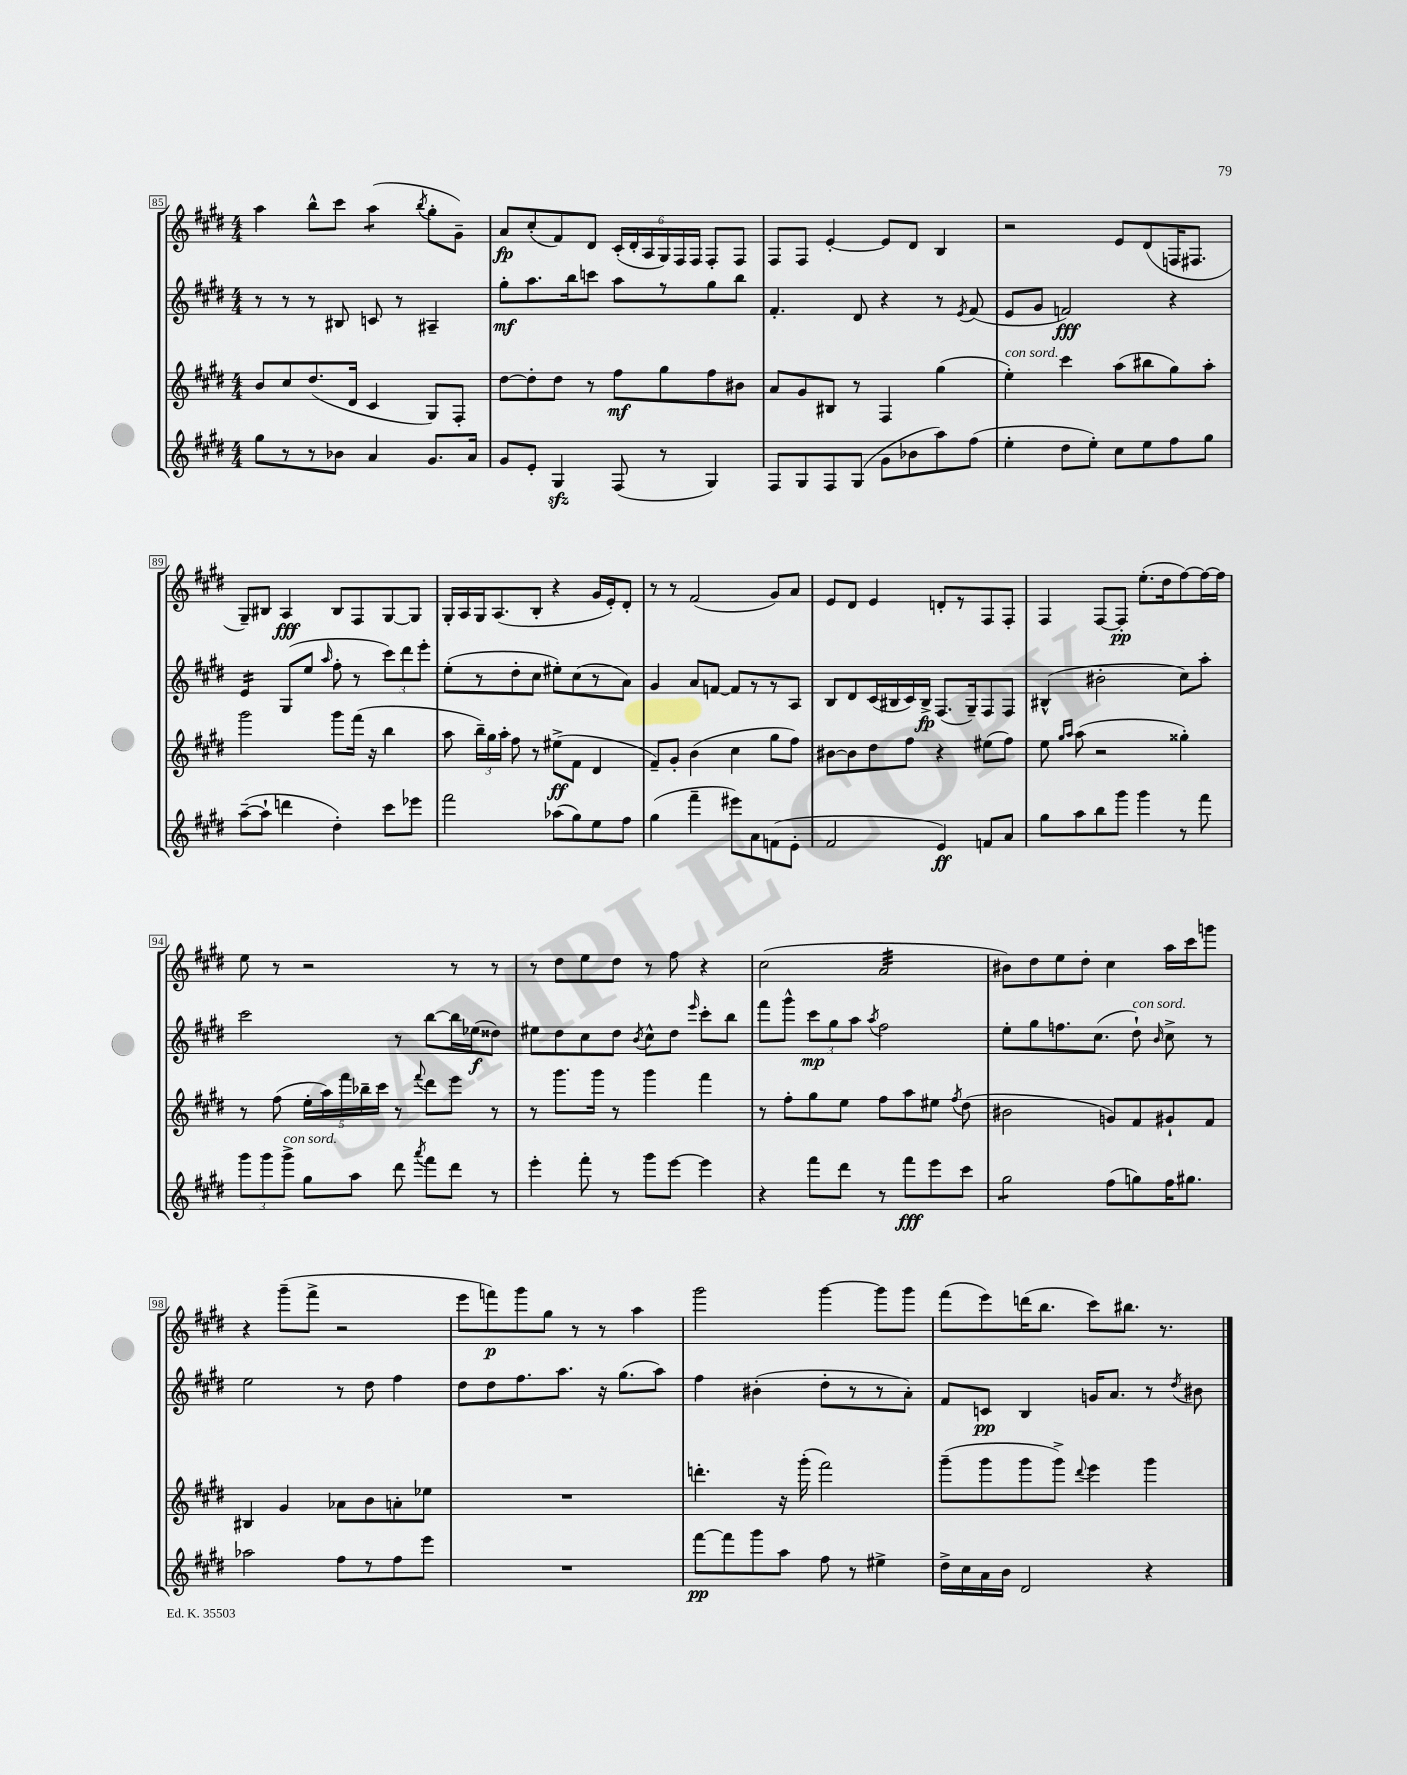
<<
\new StaffGroup <<
\new Staff = "s0" {
    \clef treble \key e \major \numericTimeSignature \time 4/4
    \autoBeamOff a''4 b''8[-^ cis'''8] a''4:8( \acciaccatura { b''8 } gis''8[-. gis'8]--) |
    a'8[\fp cis''8-.( fis'8) dis'8] \tuplet 6/4 { cis'16[-.( dis'16-. a16 gis16) fis16 fis16] } fis8[-. fis8] |
    fis8[ fis8] e'4~-. e'8[ dis'8] b4 |
    r2 e'8[ dis'8( f16 fis8.] |
    gis8[--) bis8] a4\fff bis8[ fis8 gis8~ gis8] |
    gis16[-. a16 gis16 a8.( b8]-. r4 gis'16[ e'16-.) dis'8]-. |
    r8 r8 fis'2( gis'8[) a'8] |
    e'8[ dis'8] e'4 d'8[-. r8 fis8 fis8]-. |
    fis4 fis8[~ fis8]-.\pp e''8.[-.( dis''16 fis''8~) fis''16~ fis''16] |
    e''8 r8 r2 r8 r8 |
    r8 dis''8[ e''8 dis''8] r8 fis''8 r4 |
    cis''2( a'2:32 |
    bis'8[) dis''8 e''8 dis''8]-. cis''4 a''16[ cis'''16 g'''8] |
    r4 gis'''8[--( fis'''8]-> r2 |
    e'''8[ f'''8\p) gis'''8 gis''8] r8 r8 a''4 |
    gis'''2 gis'''4~ gis'''8[ gis'''8] |
    fis'''8[( e'''8) d'''16( b''8.] cis'''8[) bis''8.] r8. \bar "|." |
}
\new Staff = "s1" {
    \clef treble \key e \major \numericTimeSignature \time 4/4
    \autoBeamOff r8 r8 r8 bis8 c'8 r8 ais4-- |
    gis''8[-.\mf a''8. b''16 c'''8] a''8[ r8 gis''8 b''8] |
    fis'4.-. dis'8 r4 r8 \acciaccatura { e'8 } fis'8( |
    e'8[ gis'8] f'2\fff) r4 |
    e'4:16 gis8[( e''8] \grace { a''16 } fis''8-. r8 \tuplet 3/2 { cis'''8[) dis'''8 e'''8]-. } |
    e''8[-.( r8 dis''8-. cis''8] eis''8[-.) cis''8( r8 a'8]) |
    gis'4 a'8[ f'8]~ f'8[ r8 r8 a8] |
    b8[ dis'8 cis'16( bis16 cis'16) bis16]->\fp fis8.[( gis16--) fis8 fis8] |
    bis4-^( bis'2-. cis''8[) a''8]-. |
    cis'''2 r8 b''8[~ b''16 ees''16\f( disis''8]) |
    eis''8[ dis''8 cis''8 dis''8] \acciaccatura { b'8 } cis''8[-^ dis''8] \grace { e'''16 } cis'''8[-. b''8] |
    fis'''8[ gis'''8]-^ \tuplet 3/2 { cis'''8[\mp gis''8 a''8] } \acciaccatura { a''8 } fis''2 |
    e''8[-. gis''8 f''8. cis''8.]( dis''8-!^\markup { \italic "con sord." }) \grace { b'16 } cis''8-> r8 |
    e''2 r8 dis''8 fis''4 |
    dis''8[ dis''8 fis''8. a''8.] r16 gis''8.[( a''8]) |
    fis''4 bis'4-.( dis''8[-. r8 r8 a'8]-.) |
    fis'8[ c'8]\pp b4 g'16[ a'8.] r8 \acciaccatura { dis''8 } bis'8 \bar "|." |
}
\new Staff = "s2" {
    \clef treble \key e \major \numericTimeSignature \time 4/4
    \autoBeamOff b'8[ cis''8 dis''8.( dis'16] cis'4 gis8[) fis8]-. |
    dis''8[~ dis''8-. dis''8] r8 fis''8[\mf gis''8 fis''8 bis'8] |
    a'8[ gis'8 bis8] r8 fis4 gis''4( |
    e''4-.^\markup { \italic "con sord." }) cis'''4 a''8[( bis''8 gis''8) a''8]-. |
    gis'''2 gis'''8[ fis'''16]( r16 b''4 |
    a''8 \tuplet 3/2 { b''16[--) gis''16 a''16]-. } fis''8 r8 eis''8[->\ff( fis'8] dis'4 |
    fis'8[--) gis'8]-. b'4( cis''4 gis''8[ fis''8]) |
    bis'8[~ bis'8 dis''8 fis''8] r4 eis''8[( fis''8]) |
    e''8 \grace { gis''16[ a''16] } a''8( r2 gisis''4-.) |
    r8 fis''8( \tuplet 5/4 { e''16[-. a''16) fis'''16 bes''16-- cis'''16] } r8 \appoggiatura { fis'''8 } dis'''8[ e'''8] r8 |
    r8 gis'''8.[ gis'''16] r8 gis'''4 fis'''4 |
    r8 fis''8[-. gis''8 e''8] fis''8[ a''8 eis''8] \acciaccatura { fis''8 } dis''8( |
    bis'2 g'8[) fis'8 gis'8-! fis'8] |
    bis4 gis'4 aes'8[ b'8 a'8-. ees''8] |
    R1 |
    d'''4.-. r16 gis'''16-.( fis'''2) |
    gis'''8[--( gis'''8 gis'''8 gis'''8]->) \appoggiatura { dis'''8 } e'''4 gis'''4 \bar "|." |
}
\new Staff = "s3" {
    \clef treble \key e \major \numericTimeSignature \time 4/4
    \autoBeamOff gis''8[ r8 r8 bes'8] a'4 gis'8.[ a'16] |
    gis'8[ e'8]-. gis4\sfz fis8( r8 gis4) |
    fis8[ gis8 fis8 gis8]( gis'8[ bes'8 a''8) fis''8]( |
    e''4-. dis''8[ e''8]-.) cis''8[ e''8 fis''8 gis''8] |
    a''8[~--( a''8]-! d'''4 dis''4-.) cis'''8[ ees'''8] |
    fis'''2 aes''8[( gis''8) e''8 fis''8] |
    gis''4( fis'''4-- eis'''8[) a'8 f'8( e'8]-. |
    fis'2 e'4\ff) f'8[ a'8] |
    gis''8[ a''8 b''8 gis'''8] gis'''4 r8 fis'''8 |
    \tuplet 3/2 { gis'''8[ gis'''8 gis'''8]->^\markup { \italic "con sord." } } gis''8[ a''8] dis'''8 \acciaccatura { a'''8 } fis'''8[ dis'''8] r8 |
    e'''4-. fis'''8-. r8 gis'''8[ e'''8]~ e'''4 |
    r4 fis'''8[ dis'''8] r8 fis'''8[\fff e'''8 cis'''8] |
    gis''2:8 fis''8[( g''8) fis''16 gis''8.] |
    aes''2 fis''8[ r8 fis''8 e'''8] |
    R1 |
    fis'''8[~\pp fis'''8 gis'''8 a''8] fis''8 r8 eis''4-> |
    dis''16[-> cis''16 a'16 b'16] dis'2 r4 \bar "|." |
}
>>
>>
\layout { \context { \Score currentBarNumber = #85 \override BarNumber.stencil = #(make-stencil-boxer 0.1 0.3 ly:text-interface::print) } }
